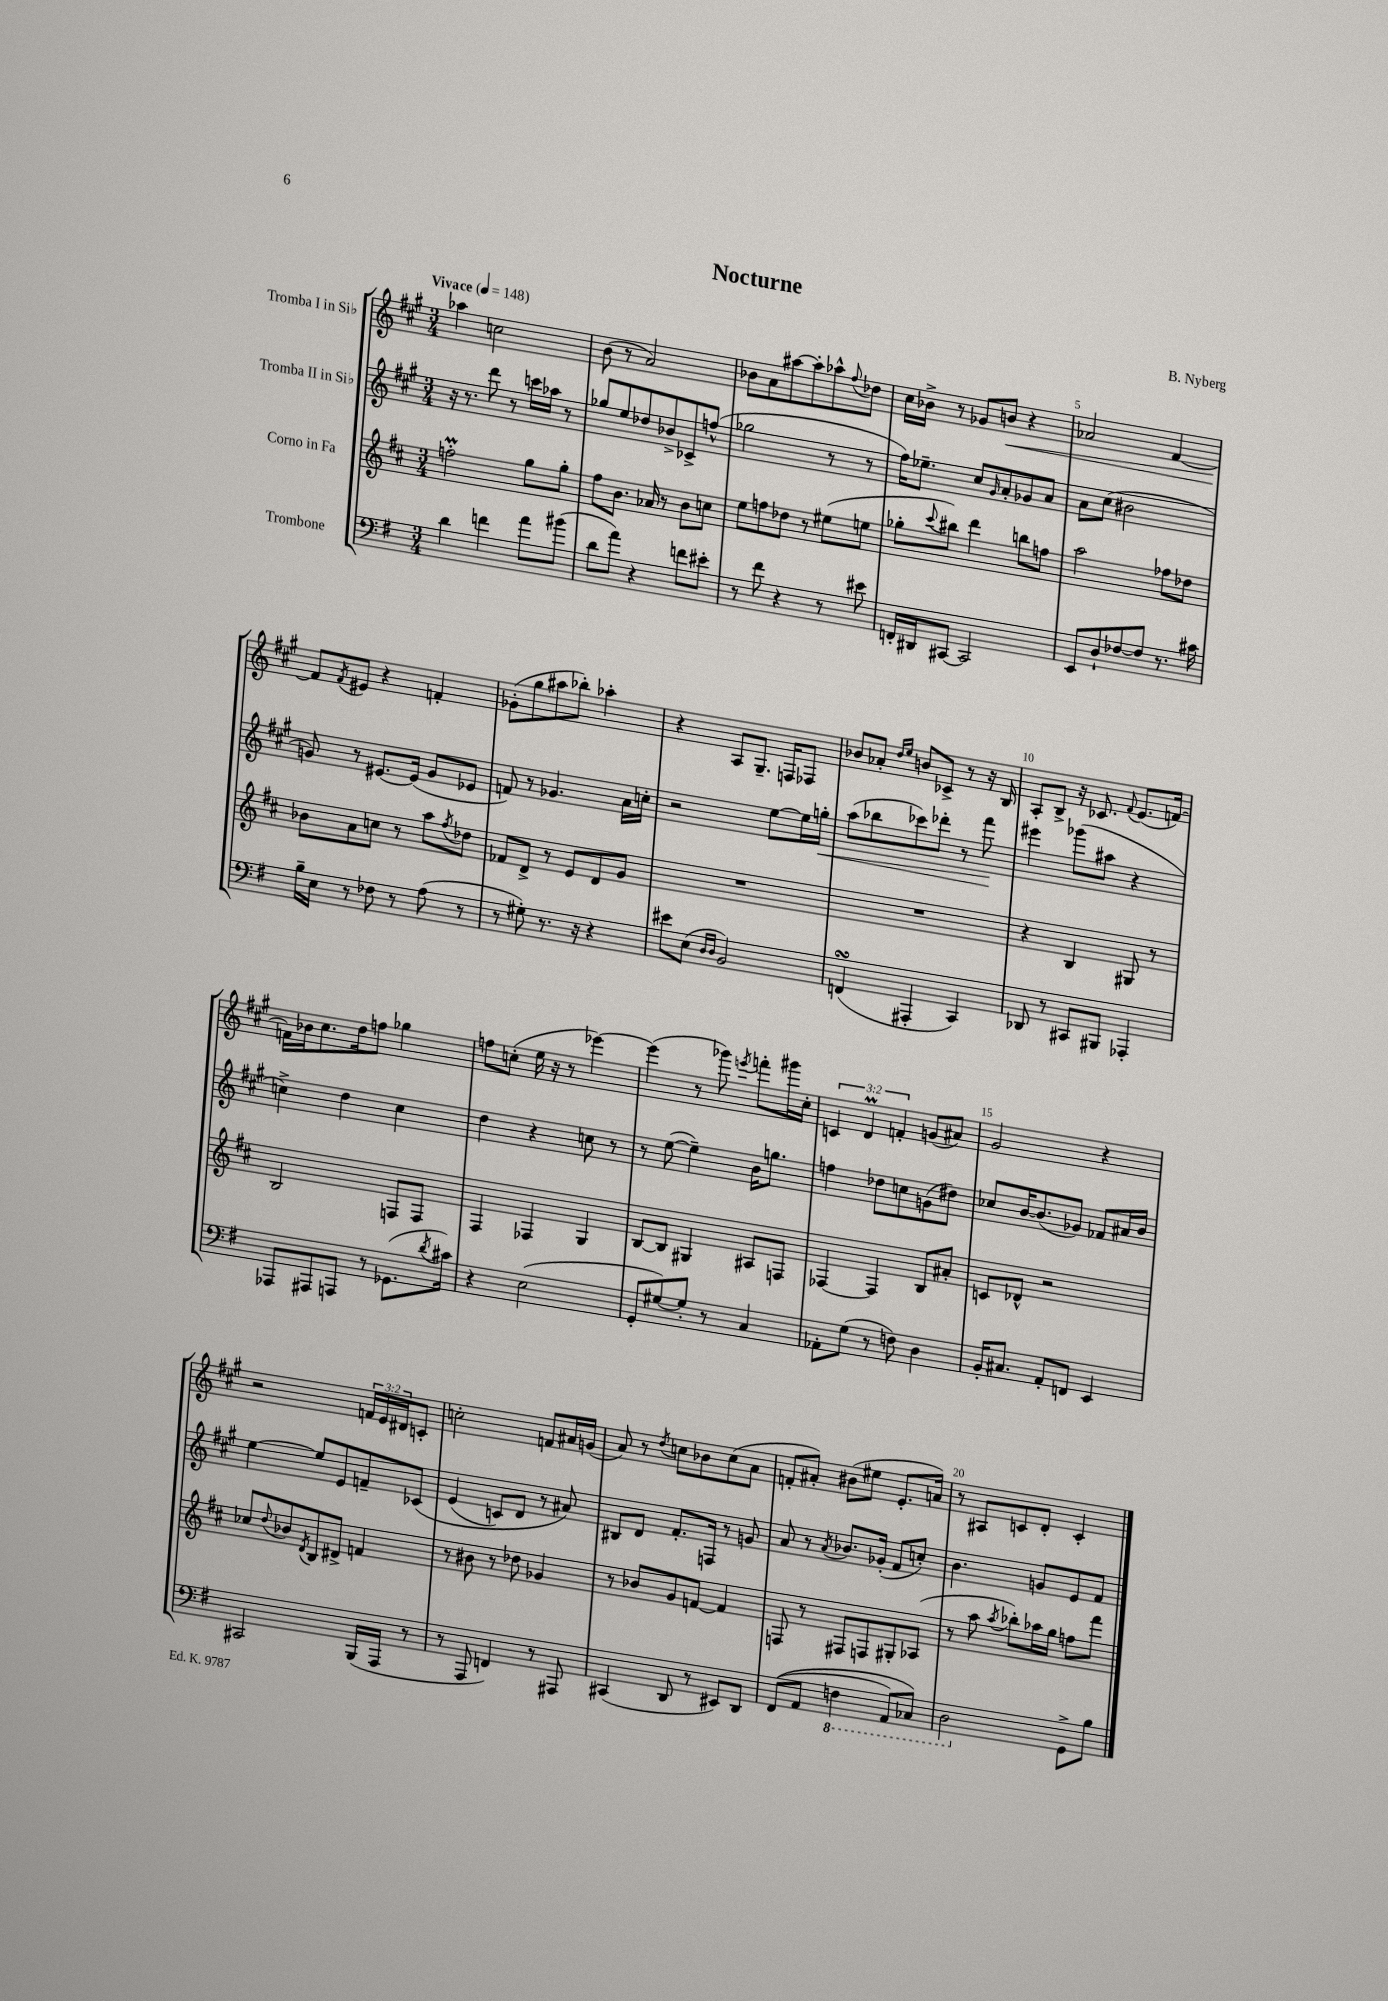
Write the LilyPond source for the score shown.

\header { title = "Nocturne" composer = "B. Nyberg" }
<<
\new StaffGroup <<
\new Staff = "s0" \with { instrumentName = "Tromba I in Sib" } {
    \clef treble \key a \major \numericTimeSignature \time 3/4 \override Staff.TupletNumber.text = #tuplet-number::calc-fraction-text \tempo "Vivace" 4 = 148
    aes''4 c''2 |
    b'8( r8 a'2) |
    bes'8 a'8 ais''8~ ais''8-. aes''8-^ \appoggiatura { fis''8 } des''8 |
    cis''16 bes'16-> r8 ges'8 b'8\< r4 |
    aes'2 fis'4~ |
    fis'8\! \acciaccatura { fis'8 } eis'8 r4 f'4-. |
    ges'8-.( gis''8 ais''8 bes''8-.) aes''4-. |
    r4 a8 gis8.-- f16 fes8 |
    bes'8 aes'8-. \grace { d''16 e''16 } b'8 ces'8-> r8 r16 b16 |
    a8-. b8-> r16 ces'8. \appoggiatura { fis'8 } e'8.( f'16~) |
    f'16 bes'16 cis''8. d''16 f''8 ges''4 |
    f''8 c''8-.( e''16 r16 r8 ees'''4~) |
    ees'''4( r8 ges'''8) \acciaccatura { e'''8 } f'''8-. gis'''16 cis''16-. |
    \tuplet 3/2 { c'4 d'4\prall f'4-. } g'8( ais'8) |
    gis'2 r4 |
    r2 \tuplet 3/2 { f'16 e'16 dis'16 } c'8-. |
    c''2-. f'8 ais'16 g'16( |
    a'8) r8 \acciaccatura { d''8 } c''8 bes'8 c''8( a'8 |
    f'8-. ais'8-.) bis'8( eis''8 e'8.-. a'16) |
    r8 ais8 c'8 d'8-. c'4-. \bar "|." |
}
\new Staff = "s1" \with { instrumentName = "Tromba II in Sib" } {
    \clef treble \key a \major \numericTimeSignature \time 3/4
    r16 r8. d'''8 r8 c'''16 aes''16 r8 |
    ges''8 e''8 des''8 bes'8-> ces'8-> f''8-^( |
    ges''2 r8 r8 |
    fis''16) ees''8.-- cis''8 \grace { gis'16 } a'8-. ges'8 a'8 |
    a'8 cis''8( bis'2 |
    g'8) r8 eis'8.~ eis'16( g'8 ees'8 |
    f'8) r8 ges'4. a'16 c''16-. |
    r2 e''8~ e''16 g''16-.\< |
    a''8( bes''8 ces'''8) des'''8-. r8 fis'''8\! |
    eis'''4 ges'''8( ais''8 r4 |
    c''4->) d''4 c''4 |
    d''4 r4 c''8 r8 |
    r8 e''8~( e''4--) b'16 g''8. |
    f''4 des''8 c''8 g'8( dis''8) |
    ces''8 b'16~ b'8.( ges'8) fes'8 ais'16 b'16 |
    e''4~ e''8 e'8 f'8-- ces'8\( |
    e'4( c'8) d'8 r8 ais'8\) |
    bis8 d'8 fis'8.-. f16 r8 g'8 |
    a'8 r8 \acciaccatura { a'8 } bes'8. ges'16-.( fis'8 c''8-.) |
    b'4. g'8 e'8 fis'8 \bar "|." |
}
\new Staff = "s2" \with { instrumentName = "Corno in Fa" } {
    \clef treble \key d \major \numericTimeSignature \time 3/4
    f''2-.\prall g''8 g''8-. |
    fis''8 b'8. aes'16 r8 b'8 c''8 |
    e''8 f''8 des''8 r8 eis''8( e''8 |
    ges''8-. \appoggiatura { cis'''8 } bis''8) d'''4 b''8 f''8 |
    a''2 fes''8 des''8 |
    bes'8 a'8 c''8 r8 a''8 \acciaccatura { fis''8 } des''8 |
    fes'8 d'8-> r8 e'8 d'8 g'8 |
    R2. |
    R2. |
    r4 b4 gis8 r8 |
    b2 f8 f8 |
    fis4 fes4 g4 |
    b8~ b8 gis4 ais8 f8 |
    fes4~ fes4 b8 ais'8-. |
    c'8 des'8-^ r2 |
    ces''8 \appoggiatura { d''8 } bes'8 \acciaccatura { d'8 } b8 dis'8-> f'4 |
    r8 bis'8 r8 des''8 ges'4 |
    r8 bes'8 g'8 f'8~ f'4 |
    f8 r8 fis8 f8 gis8-. aes8( |
    r8 a''8 \acciaccatura { a''8 } bes''8-.) aes''16 g''16 f''8 fis'''8 \bar "|." |
}
\new Staff = "s3" \with { instrumentName = "Trombone" } {
    \clef bass \key g \major \numericTimeSignature \time 3/4
    d'4 f'4 a'8 bis'8( |
    d'8 a'8) r4 f'8 eis'8-. |
    r8 fis'8 r4 r8 eis'8 |
    f,16-. dis,16 cis,8~ cis,2 |
    e,8 d8-! fes8~ fes8 r8. cis'16 |
    b16-- e16 r8 fes8 r8 a8( r8 |
    r8 gis8-.) r8. r16 r4 |
    eis'8 e8( \grace { d16 d16 } b,2) |
    f,4\turn( ais,,4-. c,4) |
    des,8 r8 cis,8 bis,,8 aes,,4-. |
    aes,,8 ais,,8 a,,8 r8 ges,8.( \acciaccatura { d'8 } cis'16) |
    r4 e2( |
    g,8-. gis8~) gis8-. r8 c4 |
    aes,8-. g8( r8 f8) d4 |
    b,16-. cis8. a,8-. f,8 e,4 |
    cis,2 b,,16( a,,16 r8 |
    r8 a,,8 f,4) r8 ais,,8 |
    cis,4( d,8 r8 eis,8) d,8 |
    fis,8(\( a,8 \ottava #-1 f,4 a,,8) ces,8\) |
    d,2 \ottava #0 g,8-> b8 \bar "|." |
}
>>
>>
\layout { \context { \Score \override BarNumber.break-visibility = ##(#f #t #t) barNumberVisibility = #(every-nth-bar-number-visible 5) } }
